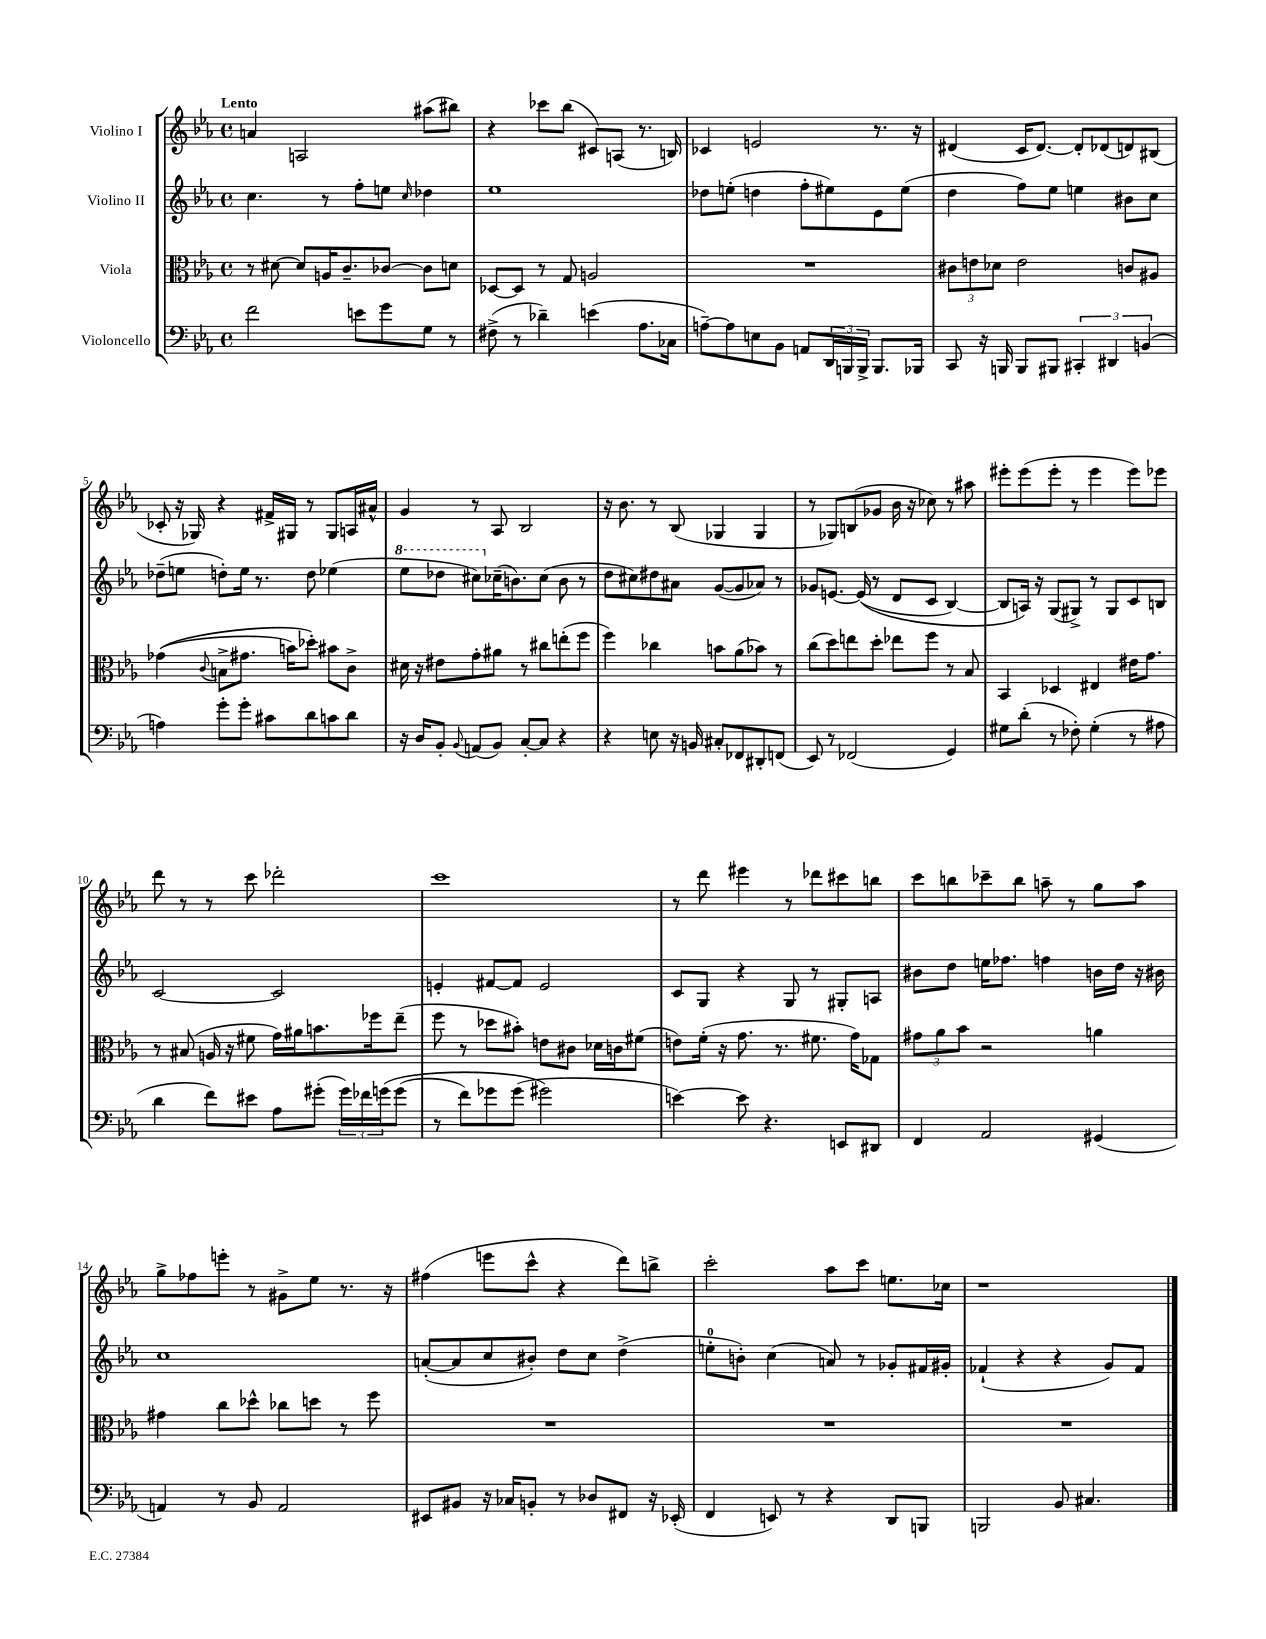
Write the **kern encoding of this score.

**kern	**kern	**kern	**kern
*staff4	*staff3	*staff2	*staff1
*clefF4	*clefC3	*clefG2	*clefG2
*k[b-e-a-]	*k[b-e-a-]	*k[b-e-a-]	*k[b-e-a-]
*M4/4	*M4/4	*M4/4	*M4/4
*met(c)	*met(c)	*met(c)	*met(c)
2f	8r	4.cc	4a
.	[8d#	.	.
.	8d#]	.	2A
.	16A	8r	.
.	8.c~	.	.
8e	.	8ff'	.
8g	[8c-	8ee	.
.	.	16qqcc	.
8G	8c-]	4dd-	(8aa#
8r	8d	.	8bb#)
=	=	=	=
(8F#^	[8D-	1ee-	4r
8r	8D-]	.	.
4d-~)	8r	.	8ccc-
.	8G	.	(8bb-
(4e	2A	.	8c#)
.	.	.	(8A
8.A-	.	.	8.r
16C-	.	.	16B)
=	=	=	=
[8A~)	1r	8dd-	4c-
8A]	.	(8ee'	.
8E	.	4dd	2e
8BB-	.	.	.
8AA	.	8ff'	.
24DD	.	8ee#)	.
24BBB	.	.	.
24BBB^	.	.	.
8.BBB	.	8e-	8.r
.	.	(8ee#	.
16BBB-	.	.	16r
=	=	=	=
8CC	12c#	4dd	(4d#
.	12e	.	.
16r	.	.	.
.	12d-	.	.
16BBB	.	.	.
8BBB	2e	8ff)	16c
.	.	.	[8.d#)
8BBB#	.	8ee-	.
6CC#'	.	4ee	8d#']
.	.	.	(8d-
6DD#	.	.	.
.	8c	8b#	8d)
(6BB	.	.	.
.	8A#	8cc	(8B#
=	=	=	=
4A)	&((4g-	(8dd-~	8c-'
.	.	8ee	16r
.	.	.	16G-)
.	8qqc	.	.
8g'	8B^	8dd')	4r
8g'	8.g#	16ee	.
.	.	8.r	.
8c#	.	.	16f#^
.	16b)	.	16G#
8d	8dd-'&)	8dd	8r
8c	8b#	(4ee-	8G#
8d	8c^	.	16A
.	.	.	16a#^^
=	=	=	=
16r	16d#	8eee-	4g
16D	16r	.	.
8BB-'	8e#	8ddd-	.
8qqBB-	.	.	.
(8AA	8g'	8ccc#)	8r
8BB-)	8a#	(16cc-~	8A-
.	.	8.b)	.
[8C'	8r	.	2B-
8C]	8cc#	(8cc-	.
4r	(8ee'	8b	.
.	8ff	8r	.
=	=	=	=
4r	4ff)	8dd	16r
.	.	.	8.b-
.	.	8cc#)	.
8E	4cc-	8dd#	8r
16r	.	8a#	(8B-
16BB	.	.	.
8C#'	8b	([8g	4G-
8FF-	(8a-	8g]	.
8DD#'	8b-)	8a-)	4G-
(8FF	8r	8r	.
=	=	=	=
8EE-)	(8cc	8g-	8r
8r	8dd)	[8.e	8G-)
(2FF-	8ee	.	(8B
.	.	&((16e]	.
.	8dd'	8r	8g-
.	8ee-	8d	16b-
.	.	.	16r
.	8ff	8c	8cc-)
4GG)	8r	[4B-)	8r
.	8B-	.	8aa#
=	=	=	=
8G#	4BB-	8B-]	8eee#'
(8d'	.	16A&)	(8eee#
.	.	16r	.
8r	4D-	(8G	8eee#'
8F-')	.	8G#^)	8r
(4G#'	4E#	8r	4eee#
.	.	8G#	.
8r	16e#	8c	8eee#)
.	8.g	.	.
8A#	.	8B	8eee-
=	=	=	=
4d	8r	[2c	8ddd
.	(8B#	.	8r
8f)	16A	.	8r
.	16r	.	.
8e#	8f#	.	8ccc
8A-	16g)	2c]	2ddd-'
.	16a#	.	.
(8g#'	8.b	.	.
24g#)	.	.	.
24f-	.	.	.
.	16ff-	.	.
&(24g	.	.	.
(8g	(8ee-~	.	.
=	=	=	=
8r	8ff	4e'	1ccc
8f)	8r	.	.
8g-	8dd-	[8f#	.
(8g-	8b#')	8f#]	.
2g#&)	8e	2e	.
.	8c#	.	.
.	16d-	.	.
.	16c	.	.
.	(8f#	.	.
=	=	=	=
[4e)	8e)	8c	8r
.	(16f'	8G	8ddd
.	16r	.	.
8e]	8.g	4r	4eee#
4.r	.	.	.
.	8.r	.	.
.	.	8G	8r
.	8.f#	8r	8ddd-
8EE	.	8G#'	8ccc#
.	16g)	.	.
8DD#	8G-	8A	8bb
=	=	=	=
4FF	12g#	8b#	8ccc
.	12a-	.	.
.	.	8dd	8bb
.	12b-	.	.
2AA-	2r	16ee	8ccc-~
.	.	8.ff-	.
.	.	.	8bb
.	.	4ff	8aa~
.	.	.	8r
(4GG#	4a	16b	8gg
.	.	16dd	.
.	.	16r	8aa
.	.	16b#	.
=	=	=	=
4AA)	4g#	1cc	8gg^
.	.	.	8ff-
8r	8cc	.	8eee'
8BB-	8dd-^^	.	8r
2AA	8cc-	.	8g#^
.	8dd	.	8ee-
.	8r	.	8.r
.	8ff	.	.
.	.	.	16r
=	=	=	=
8EE#	1r	([8a'	(4ff#
8BB#	.	8a]	.
16r	.	8cc	8eee
16C-	.	.	.
8BB'	.	8b#')	8ccc^^
8r	.	8dd	4r
8D-	.	8cc	.
8FF#	.	(4dd^	8ddd)
16r	.	.	8bb^
(16EE-'	.	.	.
=	=	=	=
4FF	1r	8ee'	2ccc'
.	.	8b')	.
8EE)	.	(4cc	.
8r	.	.	.
4r	.	8a)	8aa-
.	.	8r	8ccc
8DD	.	8g-'	8.ee
8BBB	.	16f#	.
.	.	16g#'	16cc-
=	=	=	=
2BBB	1r	(4f-`	1r
.	.	4r	.
8BB-	.	4r	.
4.C#	.	.	.
.	.	8g)	.
.	.	8f-	.
==	==	==	==
*-	*-	*-	*-
